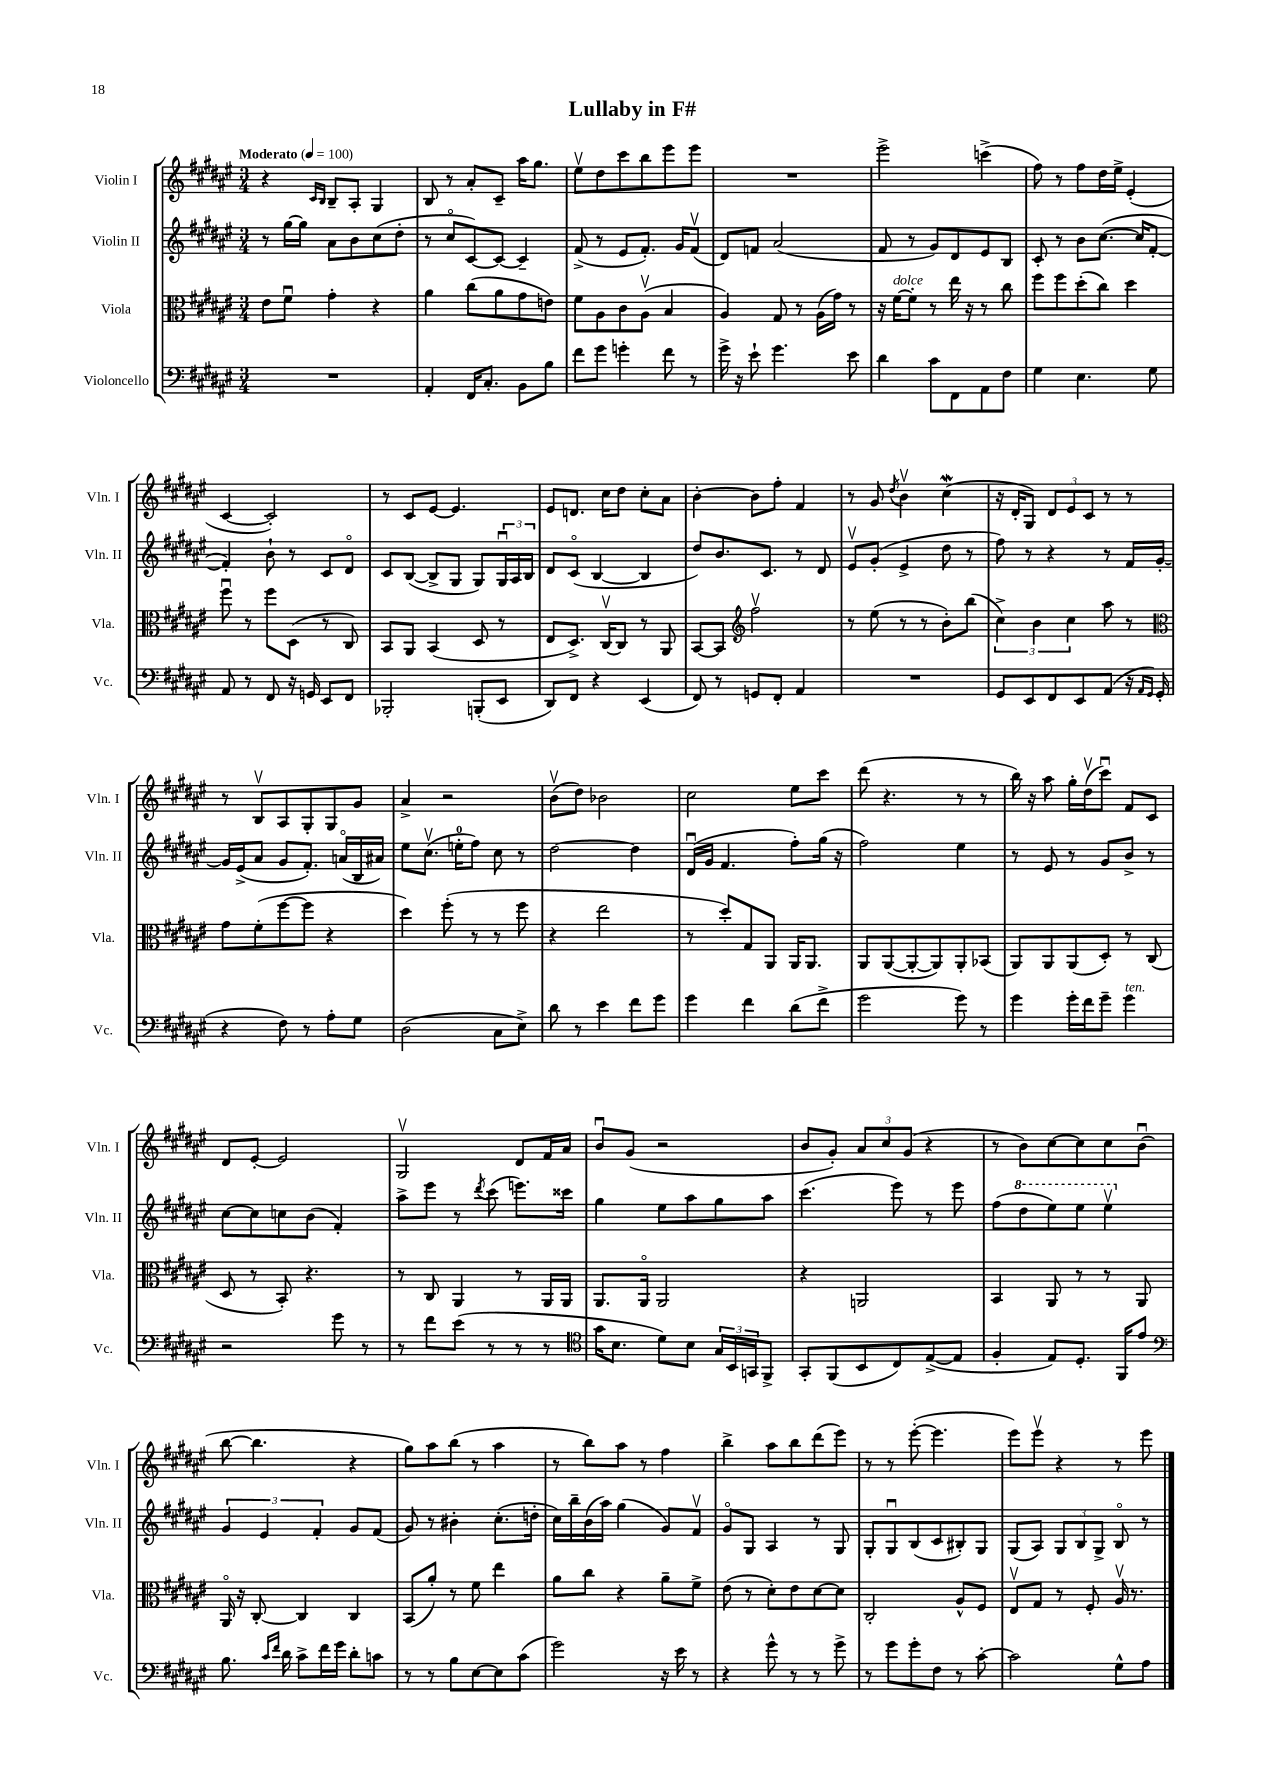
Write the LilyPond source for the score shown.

\header { title = "Lullaby in F#" }
<<
\new StaffGroup <<
\new Staff = "s0" \with { instrumentName = "Violin I" shortInstrumentName = "Vln. I" } {
    \clef treble \key fis \major \numericTimeSignature \time 3/4 \tempo "Moderato" 4 = 100
    r4 \grace { cis'16 b16 } b8-- ais8-. gis4 |
    b8 r8 ais'8-. cis'8-- ais''16 gis''8. |
    eis''8\upbow dis''8 cis'''8 b''8 eis'''8 eis'''8 |
    R2. |
    eis'''2-> c'''4->( |
    fis''8) r8 fis''8 dis''16 eis''16-> eis'4-.( |
    cis'4~ cis'2-.) |
    r8 cis'8 eis'8~ eis'4. |
    eis'8 d'8. cis''16 dis''8 cis''8-. ais'8 |
    b'4~-. b'8 fis''8-. fis'4 |
    r8 gis'8 \acciaccatura { dis''8 } b'4\upbow cis''4\mordent( |
    r16 dis'16-. gis8) \tuplet 3/2 { dis'8 eis'8 cis'8 } r8 r8 |
    r8 b8\upbow ais8 gis8-. gis8 gis'8 |
    ais'4-> r2 |
    b'8\upbow( dis''8) bes'2 |
    cis''2 eis''8 cis'''8 |
    dis'''8( r4. r8 r8 |
    b''16) r16 ais''8 gis''16-. dis''16\upbow( cis'''8\downbow) fis'8 cis'8 |
    dis'8 eis'8~-. eis'2 |
    gis2\upbow dis'8 fis'16 ais'16 |
    b'8\downbow gis'8( r2 |
    b'8 gis'8-.) \tuplet 3/2 { ais'8 cis''8 gis'8( } r4 |
    r8 b'8) cis''8~ cis''8 cis''8 b'8\downbow( |
    b''8~ b''4. r4 |
    gis''8) ais''8 b''8( r8 ais''4 |
    r8 b''8) ais''8 r8 fis''4 |
    b''4-> ais''8 b''8 dis'''8( eis'''8) |
    r8 r8 eis'''8~-.( eis'''4. |
    eis'''8) eis'''8\upbow r4 r8 eis'''8 \bar "|." |
}
\new Staff = "s1" \with { instrumentName = "Violin II" shortInstrumentName = "Vln. II" } {
    \clef treble \key fis \major \numericTimeSignature \time 3/4
    r8 gis''16~ gis''16 ais'8 b'8 cis''8( dis''8-. |
    r8 cis''8\flageolet cis'8~) cis'8~ cis'4-- |
    fis'8->( r8 eis'8 fis'8.-.) gis'16 fis'8\upbow( |
    dis'8) f'8 ais'2( |
    fis'8 r8 gis'8) dis'8 eis'8 b8 |
    cis'8-. r8 b'8 cis''8.~( cis''16 fis'8~-. |
    fis'4-.) b'8-! r8 cis'8 dis'8\flageolet |
    cis'8 b8~( b8-> gis8 gis8) \tuplet 3/2 { gis16\downbow ais16 b16 } |
    dis'8 cis'8\flageolet( b4~ b4 |
    dis''8) b'8. cis'8. r8 dis'8 |
    eis'8\upbow gis'8-.( eis'4-> dis''8 r8 |
    fis''8) r8 r4 r8 fis'16 gis'16~-. |
    gis'16 eis'16->( ais'8 gis'8 fis'8.-.) a'16\flageolet( b16 ais'16) |
    eis''8 cis''8.\upbow( e''16-0-. fis''8) cis''8 r8 |
    dis''2~ dis''4 |
    dis'16\downbow( gis'16 fis'4. fis''8-.) gis''16( r16 |
    fis''2) eis''4 |
    r8 eis'8 r8 gis'8 b'8-> r8 |
    cis''8~ cis''8 c''8 b'8( fis'4-.) |
    ais''8-> eis'''8 r8 \acciaccatura { dis'''8 } cis'''8( e'''8.) cisis'''16 |
    gis''4 eis''8 ais''8 gis''8 ais''8 |
    cis'''4.( eis'''8) r8 eis'''8 |
    fis''8( \ottava #1 dis'''8 eis'''8) eis'''8 eis'''4\upbow \ottava #0 |
    \tuplet 3/2 { gis'4 eis'4 fis'4-. } gis'8 fis'8( |
    gis'8) r8 bis'4-. cis''8.-.( d''16-. |
    cis''16) b''16-- b'16( ais''16) gis''4( gis'8) fis'8\upbow |
    gis'8\flageolet gis8 ais4 r8 gis8 |
    gis8-. gis8\downbow b8( cis'8 bis8-.) gis8 |
    gis8( ais8) \tuplet 3/2 { gis8 b8 gis8-> } b8\flageolet r8 \bar "|." |
}
\new Staff = "s2" \with { instrumentName = "Viola" shortInstrumentName = "Vla." } {
    \clef alto \key fis \major \numericTimeSignature \time 3/4
    eis'8 fis'8\downbow gis'4-. r4 |
    ais'4 cis''8( ais'8 gis'8 e'8) |
    fis'8 ais8 cis'8 ais8\upbow( b4 |
    ais4) gis8 r8 ais16( gis'16) r8 |
    r16 fis'16~^\markup { \italic "dolce" } fis'8-. r8 eis''16 r16 r8 cis''8 |
    fis''8 fis''8 dis''8-.( cis''8) dis''4 |
    fis''8\downbow r8 fis''8 dis8( r8 cis8) |
    b,8 ais,8 b,4( dis8 r8 |
    eis8 dis8.->) cis16~\upbow cis8 r8 ais,8 |
    b,8~ b,8 \clef treble fis''2\upbow |
    r8 eis''8( r8 r8 b'8-.) b''8( |
    \tuplet 3/2 { cis''4->) b'4 cis''4 } ais''8 r8 |
    \clef alto gis'8 fis'8-.( fis''8~ fis''8 r4 |
    dis''4) fis''8-.( r8 r8 fis''8 |
    r4 eis''2 |
    r8 dis''8-.) gis8 ais,8 ais,16 ais,8. |
    ais,8 ais,8~( ais,8~-. ais,8) ais,8-. bes,8( |
    ais,8) ais,8 ais,8( dis8-.) r8 cis8( |
    dis8 r8 b,8-.) r4. |
    r8 cis8 ais,4 r8 ais,16 ais,16 |
    ais,8. ais,16\flageolet ais,2 |
    r4 a,2 |
    b,4 ais,8 r8 r8 ais,8 |
    ais,16\flageolet r16 cis8~-. cis4 cis4 |
    b,8( ais'8-.) r8 fis'8 eis''4 |
    ais'8 cis''8 r4 ais'8-- fis'8-> |
    eis'8( r8 dis'8-.) eis'8 dis'8~ dis'8 |
    cis2-. ais8-^ fis8 |
    eis8\upbow gis8 r8 fis8-. ais16\upbow r8. \bar "|." |
}
\new Staff = "s3" \with { instrumentName = "Violoncello" shortInstrumentName = "Vc." } {
    \clef bass \key fis \major \numericTimeSignature \time 3/4
    R2. |
    ais,4-. fis,16 cis8.-. b,8 b8 |
    fis'8 gis'8 g'4-. fis'8 r8 |
    gis'16-> r16 eis'8-! gis'4. eis'8 |
    dis'4 cis'8 fis,8 ais,8 fis8 |
    gis4 eis4. gis8 |
    ais,8 r8 fis,8 r16 g,16 eis,8 fis,8 |
    bes,,2-. b,,8-.( eis,8 |
    dis,8) fis,8 r4 eis,4( |
    fis,8) r8 g,8 fis,8-. ais,4 |
    R2. |
    gis,8 eis,8 fis,8 eis,8 ais,8( r16 \grace { ais,16 gis,16 } gis,16-. |
    r4 fis8) r8 ais8-. gis8 |
    dis2( cis8 eis8->) |
    dis'8 r8 eis'4 fis'8 gis'8 |
    gis'4 fis'4 dis'8( fis'8-> |
    gis'2 gis'8) r8 |
    gis'4 gis'16-. fis'16 gis'8-- gis'4^\markup { \italic "ten." } |
    r2 gis'8 r8 |
    r8 fis'8 eis'8( r8 r8 r8 |
    \clef tenor gis'16 b8. dis'8) b8 \tuplet 3/2 { gis16 b,16 g,16 } fis,8-> |
    gis,8-. fis,8( b,8 cis8) eis8~->( eis8 |
    fis4-. eis8) dis8.-. fis,16 eis'8 |
    \clef bass b8. \grace { cis'16 fis'16 } dis'16 cis'8-> fis'16 gis'16 dis'8-. c'8 |
    r8 r8 b8 eis8~ eis8 cis'8( |
    gis'2) r16 eis'16 r8 |
    r4 gis'8-^ r8 r8 gis'8-> |
    r8 gis'8 gis'8-. fis8 r8 cis'8~-. |
    cis'2 gis8-^ ais8 \bar "|." |
}
>>
>>
\layout { \context { \Score \remove "Bar_number_engraver" } }
